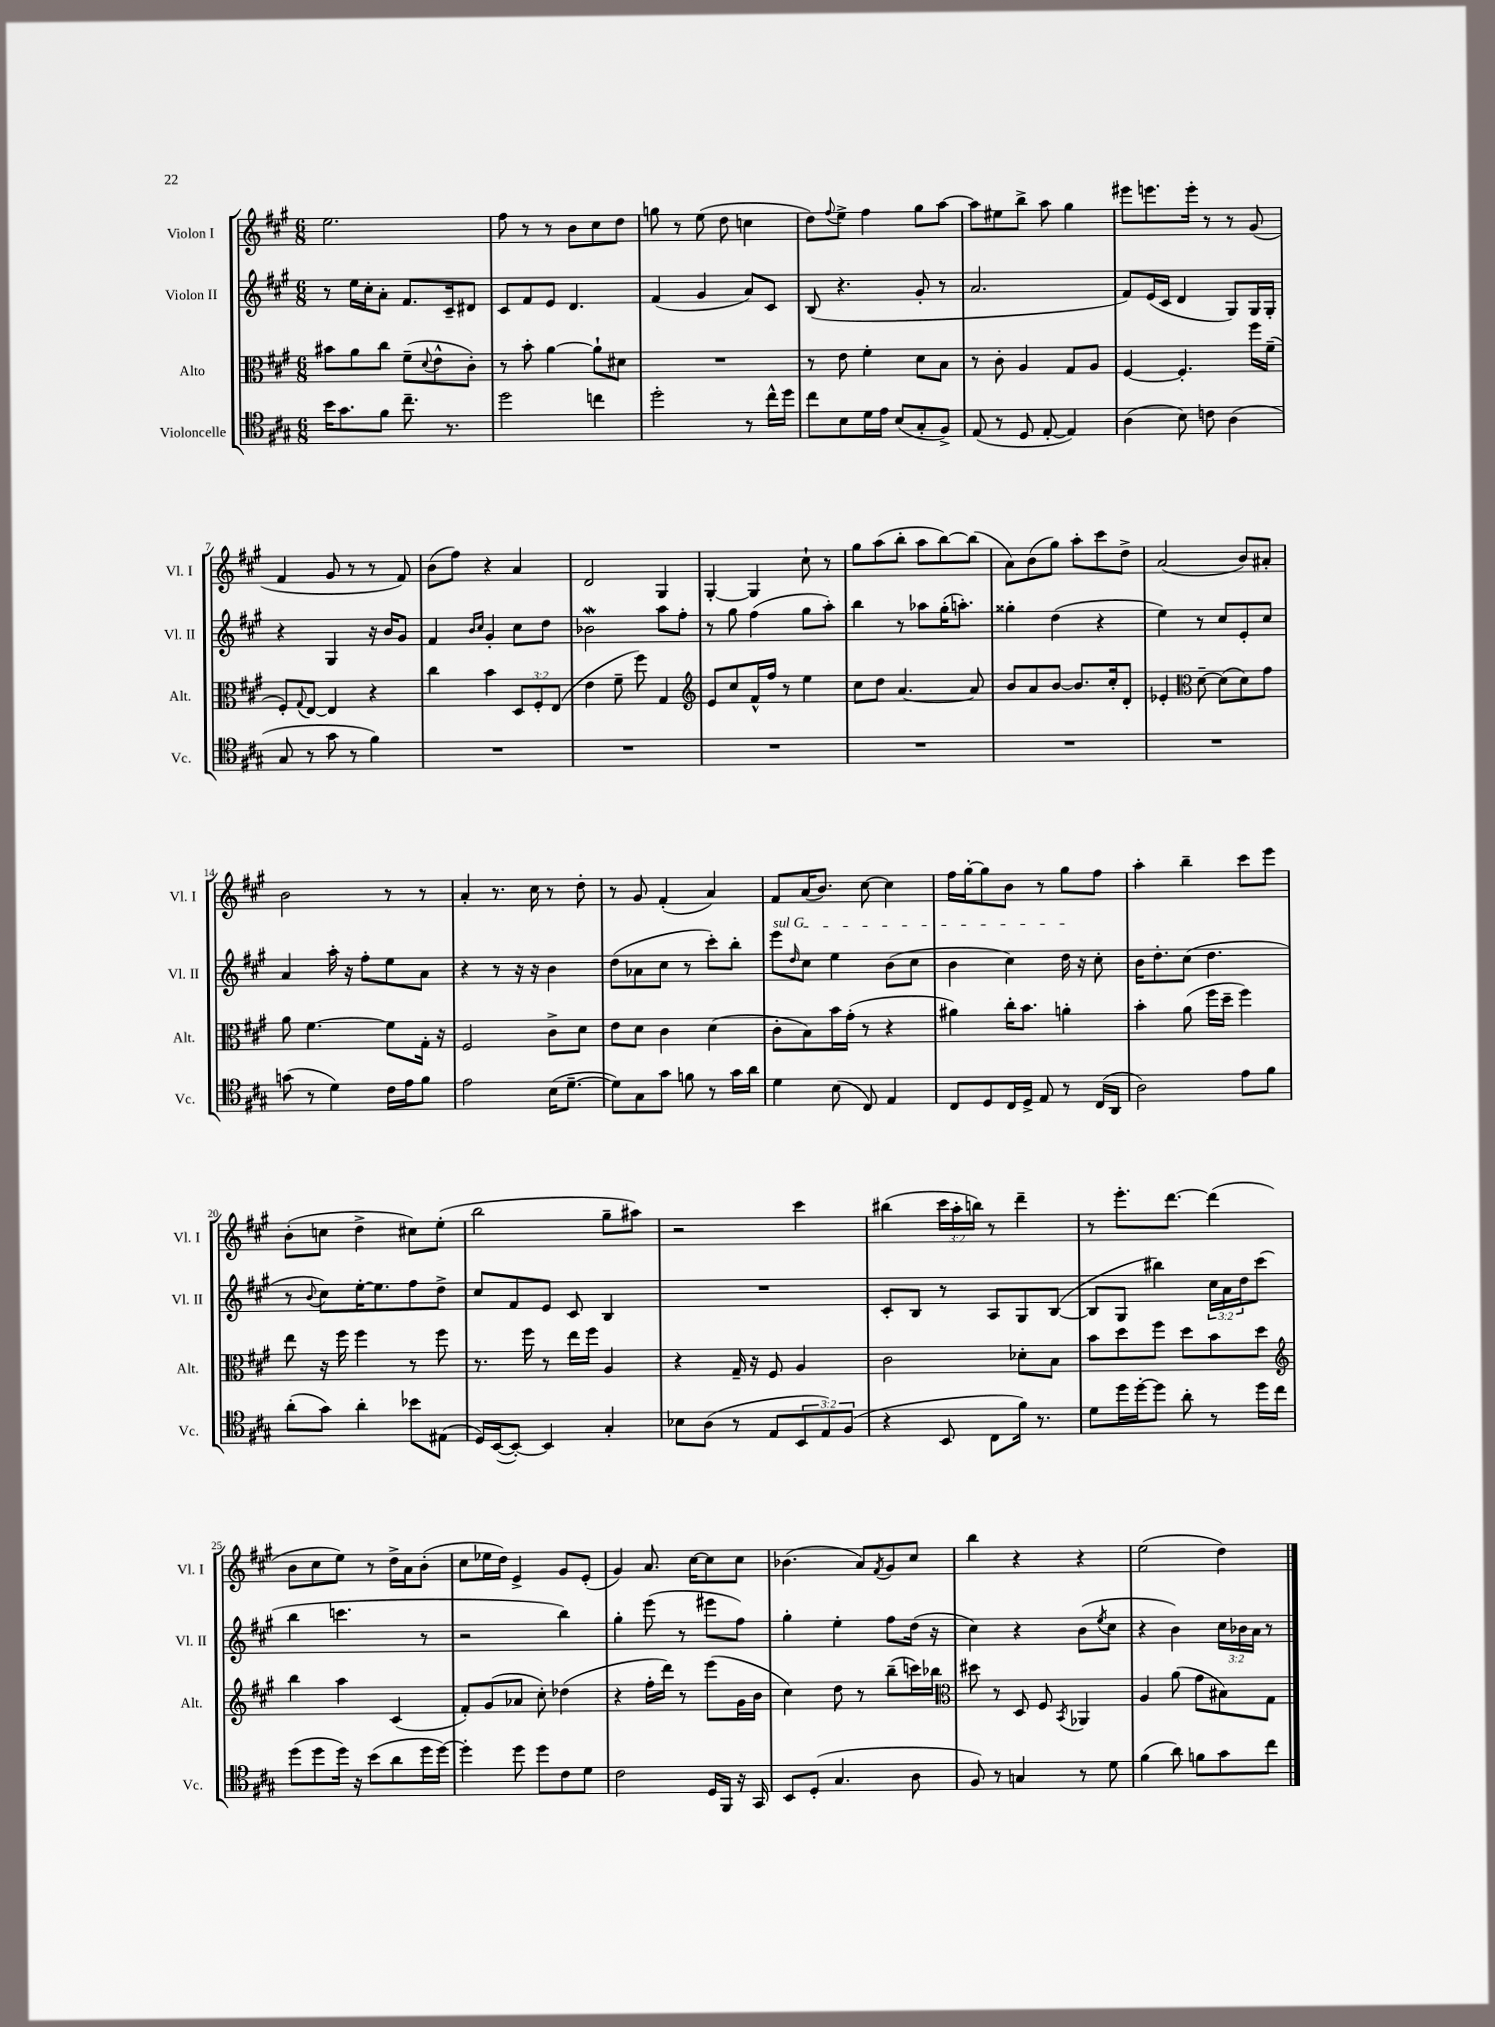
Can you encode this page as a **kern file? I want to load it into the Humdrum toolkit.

**kern	**kern	**kern	**kern
*staff4	*staff3	*staff2	*staff1
*clefC4	*clefC3	*clefG2	*clefG2
*k[f#c#g#]	*k[f#c#g#]	*k[f#c#g#]	*k[f#c#g#]
*M6/8	*M6/8	*M6/8	*M6/8
16b	8b#	8r	2.ee
8.g#	.	.	.
.	8a	16ee	.
.	.	16cc#'	.
8f#	8cc#	8a'	.
8.cc#~	(8f#~	8.f#	.
.	8qqd	.	.
.	8e^^	.	.
8.r	.	16c#~	.
.	8c#')	8d#	.
=	=	=	=
2dd	8r	8c#	8ff#
.	8b'	8f#	8r
.	[4a	8e	8r
.	.	4.d	8b
4cc	8a`]	.	8cc#
.	8d#	.	8dd
=	=	=	=
2dd'	2.r	(4f#	8gg
.	.	.	8r
.	.	4g#	(8ee
.	.	.	8dd
8r	.	8a)	4cc
16cc#^^	.	8c#	.
16dd	.	.	.
=	=	=	=
8cc#	8r	(8B	8dd)
.	.	.	8qqff#
8B	8e	4.r	8ee^
16d	4f#'	.	4ff#
16e	.	.	.
(8B	.	.	.
8G#'	8d	8g#'	8gg#
8F#^)	8B	8r	[8aa
=	=	=	=
(8E	8r	2.a	8aa]
8r	8c#'	.	8ee#
8D	4A	.	8bb^
[8E'	.	.	8aa
4E])	8G#	.	4gg#
.	8A	.	.
=	=	=	=
(4A	[4F#	8f#)	8eee#
.	.	(16e	8.eee
.	.	16c#	.
8B)	4.F#']	4d	.
.	.	.	16eee'
8c	.	.	8r
(4A	.	8G#)	8r
.	16ff#	16G#	(8g#
.	(16f#~	16G#'	.
=	=	=	=
8G#	8F#')	4r	4f#
.	8qqG#	.	.
8r	[8E	.	.
8g#	4E]	4G#	8g#
8r	.	.	8r
4f#)	4r	16r	8r
.	.	16b	.
.	.	8g#	8f#)
=	=	=	=
2.r	4cc#	4f#	(8b
.	.	.	8ff#)
.	.	16qqb	.
.	.	16qqcc#	.
.	4b	4g#'	4r
.	12D	8cc#	4a
.	12F#'	.	.
.	.	8dd	.
.	(12E	.	.
=	=	=	=
2.r	4e	2b-	2d
.	8f#~	.	.
.	8ff#)	.	.
.	4G#	8aa	4G#
.	.	8ff#'	.
=	=	=	=
*	*clefG2	*	*
2.r	8e	8r	[4G#'
.	8cc#	8gg#	.
.	16f#^^	(4ff#	4G#]
.	16ff#	.	.
.	8r	.	.
.	4ee	8gg#	8cc#`
.	.	8aa')	8r
=	=	=	=
2.r	8cc#	4bb	8gg#
.	8dd	.	(8aa
.	[4.a	8r	8bb'
.	.	8aa-	8aa
.	.	(16gg#'	[8bb)
.	.	8.aa')	.
.	8a]	.	(8bb]
=	=	=	=
2.r	8b	4gg##'	8a)
.	8a	.	(8b
.	[8b	(4dd	8gg#)
.	8.b]	.	8aa'
.	.	4r	8ccc#
.	16cc#'	.	.
.	8d'	.	8dd^
=	=	=	=
2.r	4e-'	4ee)	(2a
*	*clefC3	*	*
.	[8d~	8r	.
.	(8d]	8cc#	.
.	8d)	8e'	8b)
.	8g#	8cc#	8a#'
=	=	=	=
(8g	8a	4a	2b
8r	[4.f#	.	.
4d)	.	16aa'	.
.	.	16r	.
.	.	8ff#'	.
16c#	8f#]	8ee	8r
16e	.	.	.
8f#	16G#'	8a	8r
.	16r	.	.
=	=	=	=
2e	2F#	4r	4a'
.	.	8r	8.r
.	.	16r	.
.	.	16r	16cc#
(16B	8c#^	4b	8r
[8.d~	.	.	.
.	8d	.	8dd'
=	=	=	=
8d])	8e	(8dd	8r
8G#	8d	8a-	8g#
8g#	4c#	8cc#	(4f#'
8f	.	8r	.
8r	(4d	8ccc#')	4a)
16g#	.	8bb'	.
16a	.	.	.
=	=	=	=
4d	8c#'	8eee	8f#
.	.	16qqdd	.
.	8B)	8cc#	(16a
.	.	.	8.b)
(8B	16b	4ee	.
.	(16g#'	.	.
8C#)	8r	.	[8cc#
4E	4r	(8b	4cc#]
.	.	8cc#	.
=	=	=	=
8C#	4a#)	4b	16ff#
.	.	.	[16gg#'
8D	.	.	8gg#]
16C#	16cc#'	4cc#)	8b
16D^	8.b	.	.
8E	.	.	8r
8r	4a'	16dd	8gg#
.	.	16r	.
(16C#	.	8cc#'	8ff#
16AA	.	.	.
=	=	=	=
2A)	4b'	16b	4aa'
.	.	8.dd'	.
.	(8a	(8cc#	4bb~
.	16ff#	4.dd	.
.	16dd~	.	.
8e	4ff#)	.	8ccc#
8f#	.	.	8eee
=	=	=	=
(8a'	8ee	8r	(8b'
.	.	8qqb	.
8g#)	16r	8cc#)	8cc
.	16ff#	.	.
4a'	4ff#	[16ee'	4dd^
.	.	8.ee]	.
8b-	8r	8ff#	8cc#)
(8E#	8ff#	8dd^	(8ee'
=	=	=	=
16D)	8.r	8cc#	2bb
([16BB	.	.	.
8BB'_)	.	8f#	.
.	16ff#	.	.
4BB]	8r	8e	.
.	16ee	8c#	.
.	16ff#	.	.
4G#'	4A	4B	8gg#~
.	.	.	8aa#)
=	=	=	=
8B-	4r	2.r	2r
(8A	.	.	.
8r	16G#~	.	.
.	16r	.	.
8E	8F#	.	.
12BB	4A	.	4ccc#
12E)	.	.	.
(12F#	.	.	.
=	=	=	=
4r	2c#	8c#'	(4bb#
.	.	8B	.
8BB	.	8r	24ccc#
.	.	.	24aa'
.	.	.	24bb)
8C#	.	8A	8r
16f#)	8d-'	8G#	4ddd~
8.r	.	.	.
.	8B	([8B	.
=	=	=	=
8d	8b	8B]	8r
16dd	8dd	8G#	8.eee'
[16dd'	.	.	.
8dd]	8ff#	4bb#)	.
.	.	.	[8.ddd
8a'	8dd	.	.
8r	8b	24cc#	(4ddd]
.	.	24a	.
.	.	24dd	.
16dd	8dd	(8ccc#	.
16cc#	.	.	.
=	=	=	=
*	*clefG2	*	*
(8dd	4bb	4bb	8b
8dd	.	.	8cc#
16dd)	4aa	4.ccc	8ee)
16r	.	.	.
(8b	.	.	8r
8a	(4c#	.	16dd^
.	.	.	16a
16dd	.	8r	(8b'
[16dd)	.	.	.
=	=	=	=
4dd']	8f#')	2r	8cc#
.	(8g#	.	16ee-
.	.	.	16dd)
8dd	8a-	.	4e^
8dd	8cc#')	.	.
8c#	(4dd-	4bb)	8g#
8d	.	.	(8e'
=	=	=	=
2c#	4r	4gg#'	4g#)
.	16ff#'	(8eee	8.a
.	16ddd)	.	.
.	8r	8r	.
.	.	.	[16cc#
16D	(8eee	8eee#	8cc#]
16FF#	.	.	.
16r	16g#	8ff#)	8cc#
16GG#	16b	.	.
=	=	=	=
8BB	4cc#)	4gg#'	(4.b-
(8D'	.	.	.
4.G#	8dd	4ee'	.
.	8r	.	8a)
.	.	.	8qf#
.	(8bb~	8ff#	8g#
8A	16ccc)	(16dd	8cc#
.	16bb-	16r	.
=	=	=	=
*	*clefC3	*	*
8F#)	8dd#	4cc#)	4bb
8r	8r	.	.
4G	8D	4r	4r
.	8F#	.	.
.	8qBB	.	.
8r	4AA-	(8b	4r
.	.	8qee	.
8d	.	8cc#	.
=	=	=	=
(4f#	4A	4r	(2ee
8a)	(8a	4b)	.
8f	8g#	.	.
8g#	8B#)	24cc#	4dd)
.	.	24b-	.
.	.	24a	.
8cc#	8G#	8r	.
==	==	==	==
*-	*-	*-	*-
